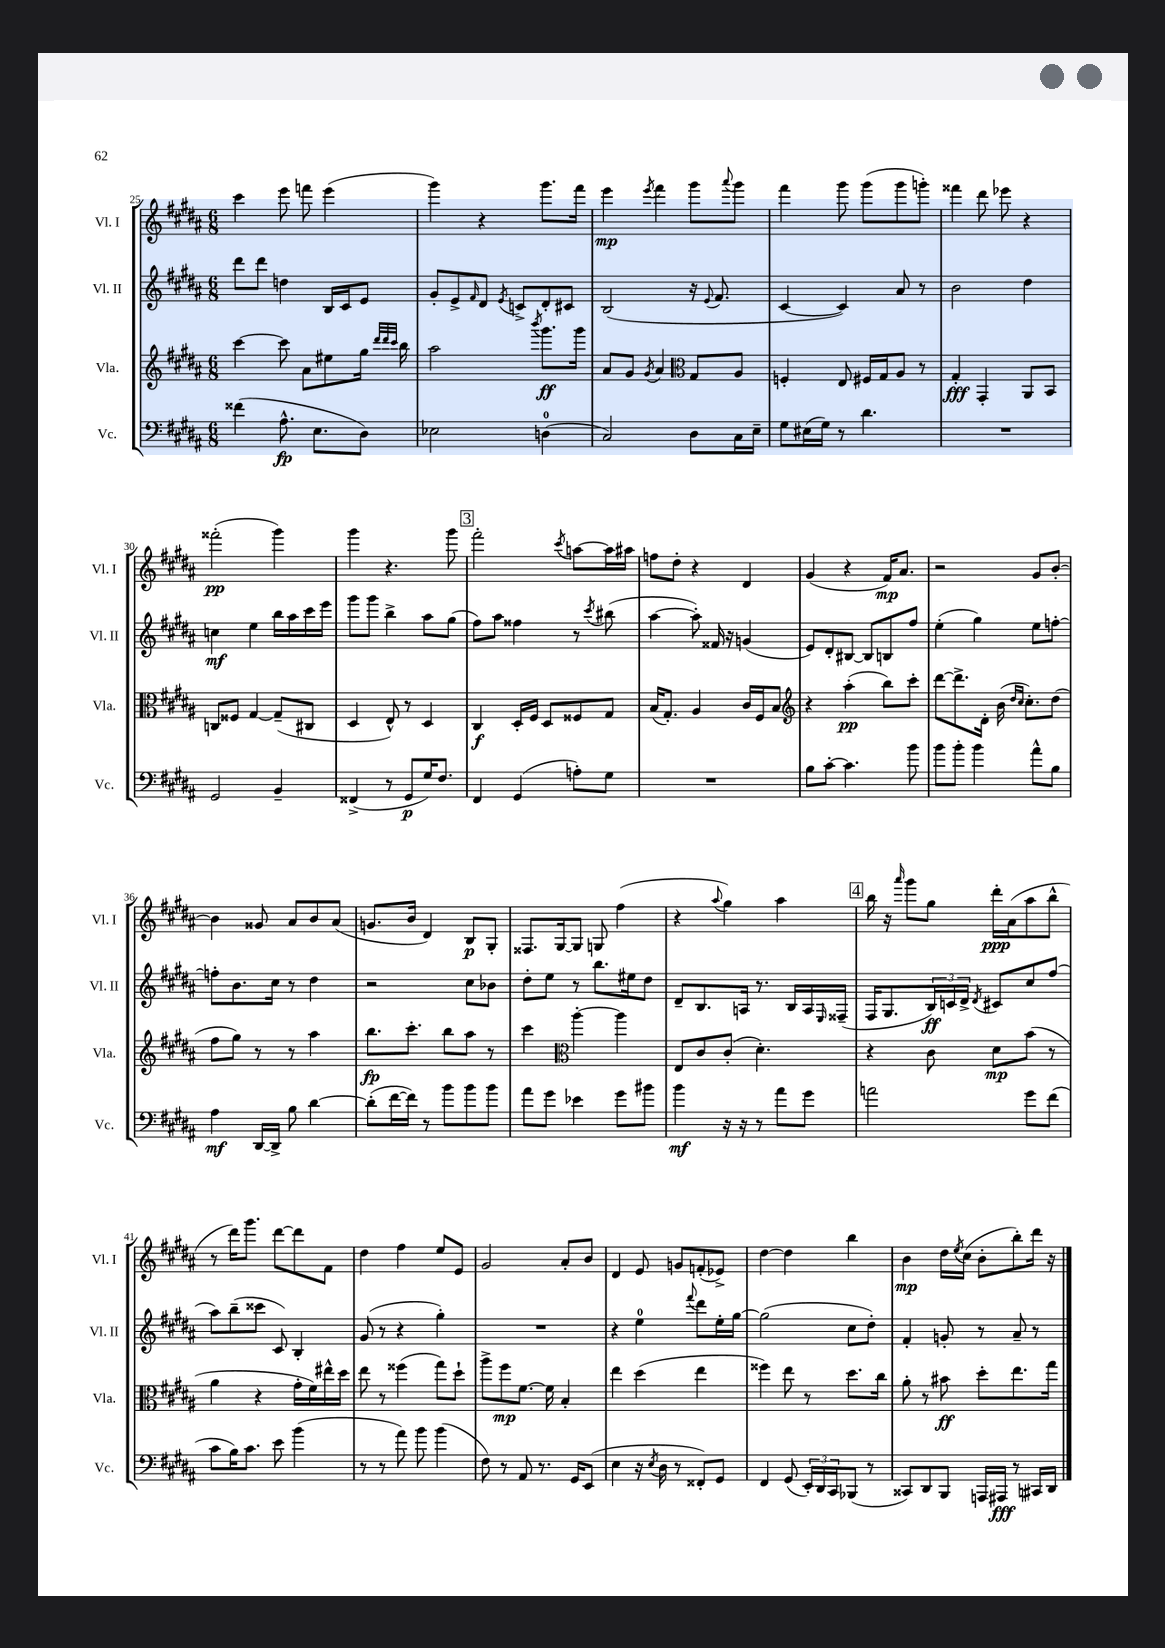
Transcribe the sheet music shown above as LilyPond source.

<<
\new StaffGroup <<
\new Staff = "s0" \with { instrumentName = "Vl. I" shortInstrumentName = "Vl. I" } {
    \clef treble \key b \major \numericTimeSignature \time 6/8
    cis'''4 e'''8 f'''8 e'''4( |
    gis'''4) r4 gis'''8. fis'''16 |
    e'''4\mp \acciaccatura { e'''8 } fis'''4 gis'''8 \appoggiatura { ais'''8 } gis'''8 |
    fis'''4 gis'''8 gis'''8( gis'''8 g'''8-.) |
    fisis'''4 dis'''8 ees'''8 r4 |
    fisis'''2-.\pp( gis'''4) |
    gis'''4 r4. gis'''8 |
    \mark \markup { \box "3" } fis'''2-. \acciaccatura { cis'''8 } a''8~ a''16 ais''16 |
    f''8 dis''8-. r4 dis'4 |
    gis'4( r4 fis'16\mp) ais'8. |
    r2 gis'8 b'8~-. |
    b'4 gisis'8 ais'8 b'8 ais'8( |
    g'8. b'16 dis'4) b8\p gis8-. |
    fisis8. gis16~ gis8 g8 fis''4( |
    r4 \appoggiatura { ais''8 } gis''4) ais''4 |
    \mark \markup { \box "4" } b''16 r16 \grace { ais'''16 } gis'''8 gis''8 dis'''16-.\ppp ais'16( ais''8 b''8-^ |
    r8 dis'''16) gis'''8. dis'''8~ dis'''8 fis'8 |
    dis''4 fis''4 e''8 e'8 |
    gis'2 ais'8-. b'8 |
    dis'4 e'8 g'8 f'8-.( ees'8->) |
    dis''4~ dis''4 b''4 |
    b'4\mp dis''16 \acciaccatura { e''8 } cis''16( b'8-. b''8-.) dis'''16 r16 \bar "|." |
}
\new Staff = "s1" \with { instrumentName = "Vl. II" shortInstrumentName = "Vl. II" } {
    \clef treble \key b \major \numericTimeSignature \time 6/8
    dis'''8 dis'''8 d''4 b16 cis'16 e'8 |
    gis'8-. e'8-> \grace { fis'16 } dis'8 \acciaccatura { e'8 } c'8-> dis'8-. cis'8 |
    b2( r16 \appoggiatura { e'8 } fis'8. |
    cis'4~ cis'4) ais'8 r8 |
    b'2 dis''4 |
    c''4\mf e''4 b''16 ais''16 cis'''16 e'''16 |
    gis'''8 gis'''8 b''4-> ais''8 gis''8( |
    \mark \markup { \box "3" } fis''8) ais''8 fisis''4 r8 \acciaccatura { cis'''8 } bis''8( |
    ais''4~ ais''8-.) fisis'16 r16 g'4( |
    e'8) dis'8-. bis8~ bis8 b8 fis''8 |
    e''4-.( gis''4) e''8 f''8~-. |
    f''8-. b'8. cis''16 r8 dis''4 |
    r2 cis''8 bes'8 |
    dis''8-. e''8 r8 b''8. eis''16 dis''8 |
    dis'8-- b8. a16 r8. b16 a16 \grace { e16 } fisis16--( |
    \mark \markup { \box "4" } fis16 gis8. \tuplet 3/2 { b16\ff) c'16 dis'16-> } \acciaccatura { dis'8 } cis'8 cis''8 fis''8( |
    ais''8) b''8--( cisis'''8 cis'8) b4-. |
    gis'8( r8 r4 gis''4-.) |
    R2. |
    r4 e''4-0 \appoggiatura { fis'''8 } dis'''8 e''16-. gis''16~ |
    gis''2( cis''8 dis''8-.) |
    fis'4-. g'8-. r8 ais'8-- r8 \bar "|." |
}
\new Staff = "s2" \with { instrumentName = "Vla." shortInstrumentName = "Vla." } {
    \clef treble \key b \major \numericTimeSignature \time 6/8
    cis'''4~ cis'''8 ais'8 eis''8 gis''16 \grace { dis'''32 dis'''32 cis'''32 } b''16 |
    ais''2 \acciaccatura { b'''8 } gis'''8.\ff gis'''16 |
    ais'8 gis'8 \acciaccatura { gis'8 } ais'4 \clef alto gis8 ais8 |
    f4-. e8 fis16 gis16 ais8 r8 |
    gis4-.\fff gis,4-. ais,8 b,8 |
    c8 fisis8 gis4~ gis8--( cis8 |
    dis4 e8-^) r8 dis4 |
    \mark \markup { \box "3" } cis4\f dis16-. fis16 dis8 fisis8 gis8 |
    b16( gis8.-.) ais4 cis'16 fis16 b8 |
    \clef treble r4 ais''4-.\pp( b''8) cis'''8-. |
    dis'''8~ dis'''8.-> dis'16-. b'16( \grace { dis''16 cis''16 } cis''8.-.) dis''8( |
    fis''8 gis''8) r8 r8 ais''4 |
    b''8.\fp cis'''8.-. b''8 ais''8 r8 |
    cis'''4 \clef alto ais''4~-. ais''4 |
    e8 cis'8 cis'8-.( dis'4.-.) |
    \mark \markup { \box "4" } r4 cis'8 dis'8\mp b'8( r8 |
    ais'4 r4 gis'16-. fis'16) eis''16-^ dis''16 |
    e''8 r8 fisis''4( gis''8) dis''8-! |
    ais''8-> fis''8\mp fis'8.~ fis'16 b4-. |
    e''4 dis''4( e''4 |
    fisis''4) e''8 r8 dis''8. cis''16 |
    ais'8-. r8 bis'8\ff dis''8-. e''8. gis''16 \bar "|." |
}
\new Staff = "s3" \with { instrumentName = "Vc." shortInstrumentName = "Vc." } {
    \clef bass \key b \major \numericTimeSignature \time 6/8
    fisis'4( ais8.-^\fp e8. dis8) |
    ees2 d4-0( |
    cis2) dis8 cis16 e16-- |
    gis8 eis16( gis16) r8 dis'4. |
    R2. |
    gis,2 b,4-- |
    fisis,4->( r8 gis,8\p gis16) fis8. |
    \mark \markup { \box "3" } fis,4 gis,4( a8-.) gis8 |
    R2. |
    b8 cis'8~-. cis'4. b'8 |
    b'8 b'8-. b'4 ais'8-^ b8 |
    ais4\mf dis,16~ dis,16-> b8 dis'4~ |
    dis'8-.( fis'16~ fis'16) r8 b'8 b'8 b'8 |
    ais'8 gis'8 ees'4 gis'8 bis'8 |
    b'4\mf r16 r16 r8 ais'8 gis'8 |
    \mark \markup { \box "4" } a'2 gis'8 fis'8( |
    cis'8 b16) cis'8. e'8 b'4( |
    r8 r8 ais'8) b'8 b'4( |
    fis8) r8 ais,8 r8. gis,16 e,8( |
    e4 r16 \acciaccatura { e8 } dis16 r8 fisis,8-.) gis,8 |
    fis,4 gis,8( \tuplet 3/2 { e,16-.) dis,16 cis,16 } bes,,8( r8 |
    cisis,8) dis,8 b,,8 a,,16 ais,,16\fff r8 cis,16 dis,16 \bar "|." |
}
>>
>>
\layout { \context { \Score currentBarNumber = #25 } }
